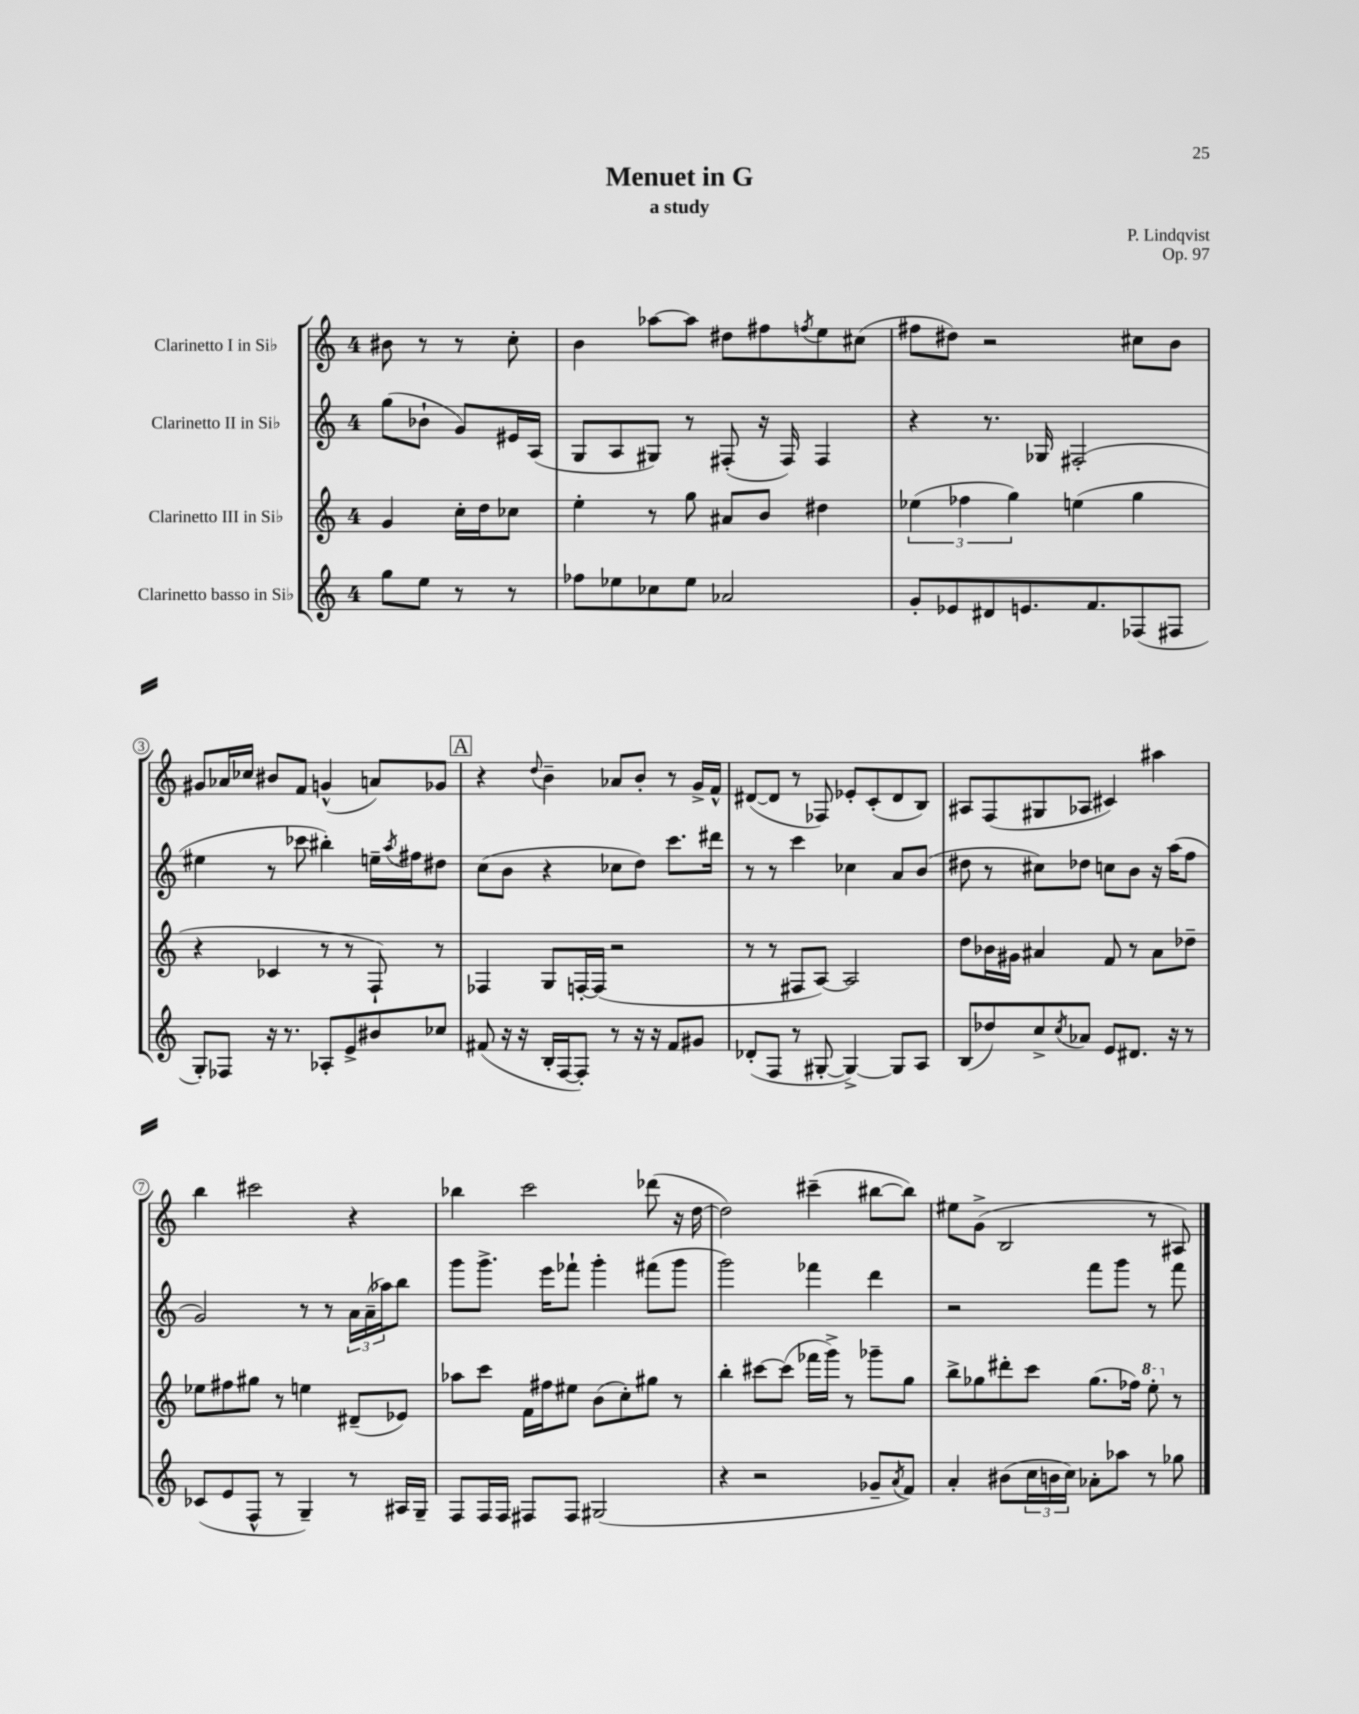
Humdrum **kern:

**kern	**kern	**kern	**kern
*staff4	*staff3	*staff2	*staff1
*clefG2	*clefG2	*clefG2	*clefG2
*k[]	*k[]	*k[]	*k[]
*M4/4	*M4/4	*M4/4	*M4/4
8gg	4g	(8gg	8b#
8ee	.	8b-`	8r
8r	16cc'	8g)	8r
.	16dd	.	.
8r	8cc-	16e#	8cc'
.	.	(16A	.
=	=	=	=
8ff-	4ee'	8G	4b
8ee-	.	8A	.
8cc-	8r	8G#)	[8aa-
8ee-	8gg	8r	8aa-]
2a-	8a#	(8F#'	8dd#
.	8b	16r	8ff#
.	.	16F#)	.
.	.	.	8qff
.	4dd#	4F#	8ee
.	.	.	(8cc#
=	=	=	=
8g'	(6ee-	4r	8ff#
8e-	.	.	8dd#)
.	6ff-	.	.
8d#	.	8.r	2r
.	6gg)	.	.
8.e	.	.	.
.	.	16G-	.
.	(4ee	(2F#'	.
8.f	.	.	.
(8F-	4gg	.	8cc#
8F#	.	.	8b
=	=	=	=
8G')	4r	4ee#	8g#
8F-	.	.	16a-
.	.	.	16cc-
16r	4c-	8r	8b#
8.r	.	.	.
.	.	8ccc-	8f
8A-'	8r	4bb#')	(4g^^
8e^	8r	.	.
8b#	8F`)	16ee~	8a)
.	.	8qaa	.
.	.	16ff#	.
8cc-	8r	8dd#	8g-
=	=	=	=
(8f#	4F-	(8cc	4r
16r	.	8b	.
16r	.	.	.
.	.	.	8qqdd
16B'	8G	4r	4b~
[16F	.	.	.
8F'])	[16F'	.	.
.	(16F]	.	.
8r	2r	8cc-	8a-
16r	.	8dd)	8b'
16r	.	.	.
8f#	.	8.ccc	8r
8g#	.	.	16g^
.	.	16ddd#	16f^^
=	=	=	=
(8d-'	8r	8r	([8d#
8F	8r	8r	8d#]
8r	8F#	4ccc	8r
[8G#'	[8A)	.	8F-)
4G#^_)	2A]	4cc-	8e-'
.	.	.	(8c'
8G#]	.	8a	8d#
8A	.	(8b	8B)
=	=	=	=
(8B	8dd	8dd#	8A#
8dd-)	16b-	8r	(8F
.	16g#	.	.
8cc^	4a#	8cc#)	8G#
8qcc	.	.	.
8a-	.	8dd-	8A-
8e	8f	8cc	4c#)
8.d#	8r	8b	.
.	8a#	16r	4aa#
16r	.	(16aa	.
8r	8dd-~	8ff	.
=	=	=	=
(8c-	8ee-	2g)	4bb
8e	8ff#	.	.
8F^^	8gg#	.	2ccc#
8r	8r	.	.
4G~)	4ee	8r	.
.	.	8r	.
8r	(8d#~	24a	4r
.	.	(24a~	.
.	.	24aa-)	.
16A#	8e-)	8bb	.
16G~	.	.	.
=	=	=	=
8F	8aa-	8ggg	4bb-
16F	8ccc	8.ggg^	.
16F	.	.	.
8F#	16f	.	2ccc
.	16ff#	16eee	.
8F#	8ee#	8fff-`	.
(2G#	(8b	4ggg'	.
.	8cc')	.	.
.	8gg#	(8fff#	(8ddd-
.	8r	8ggg	16r
.	.	.	[16dd
=	=	=	=
4r	4bb'	2ggg)	2dd])
2r	[8ccc#	.	.
.	(8ccc#]	.	.
.	16fff-	4fff-	(4ccc#~
.	16ggg^)	.	.
.	8r	.	.
8g-~	8ggg-~	4ddd	[8bb#
8qa	.	.	.
8f)	8gg	.	8bb#])
=	=	=	=
4a'	8bb^	2r	8ee#
.	8gg-	.	(8g^
(8b#	8ddd#'	.	2B
24cc	8ccc	.	.
24b	.	.	.
24cc)	.	.	.
8a-'	(8.gg-	8fff	.
8aa-	.	8ggg	.
.	16ff-)	.	.
8r	8eee'	8r	8r
8gg-	8r	8fff	8A#)
==	==	==	==
*-	*-	*-	*-
